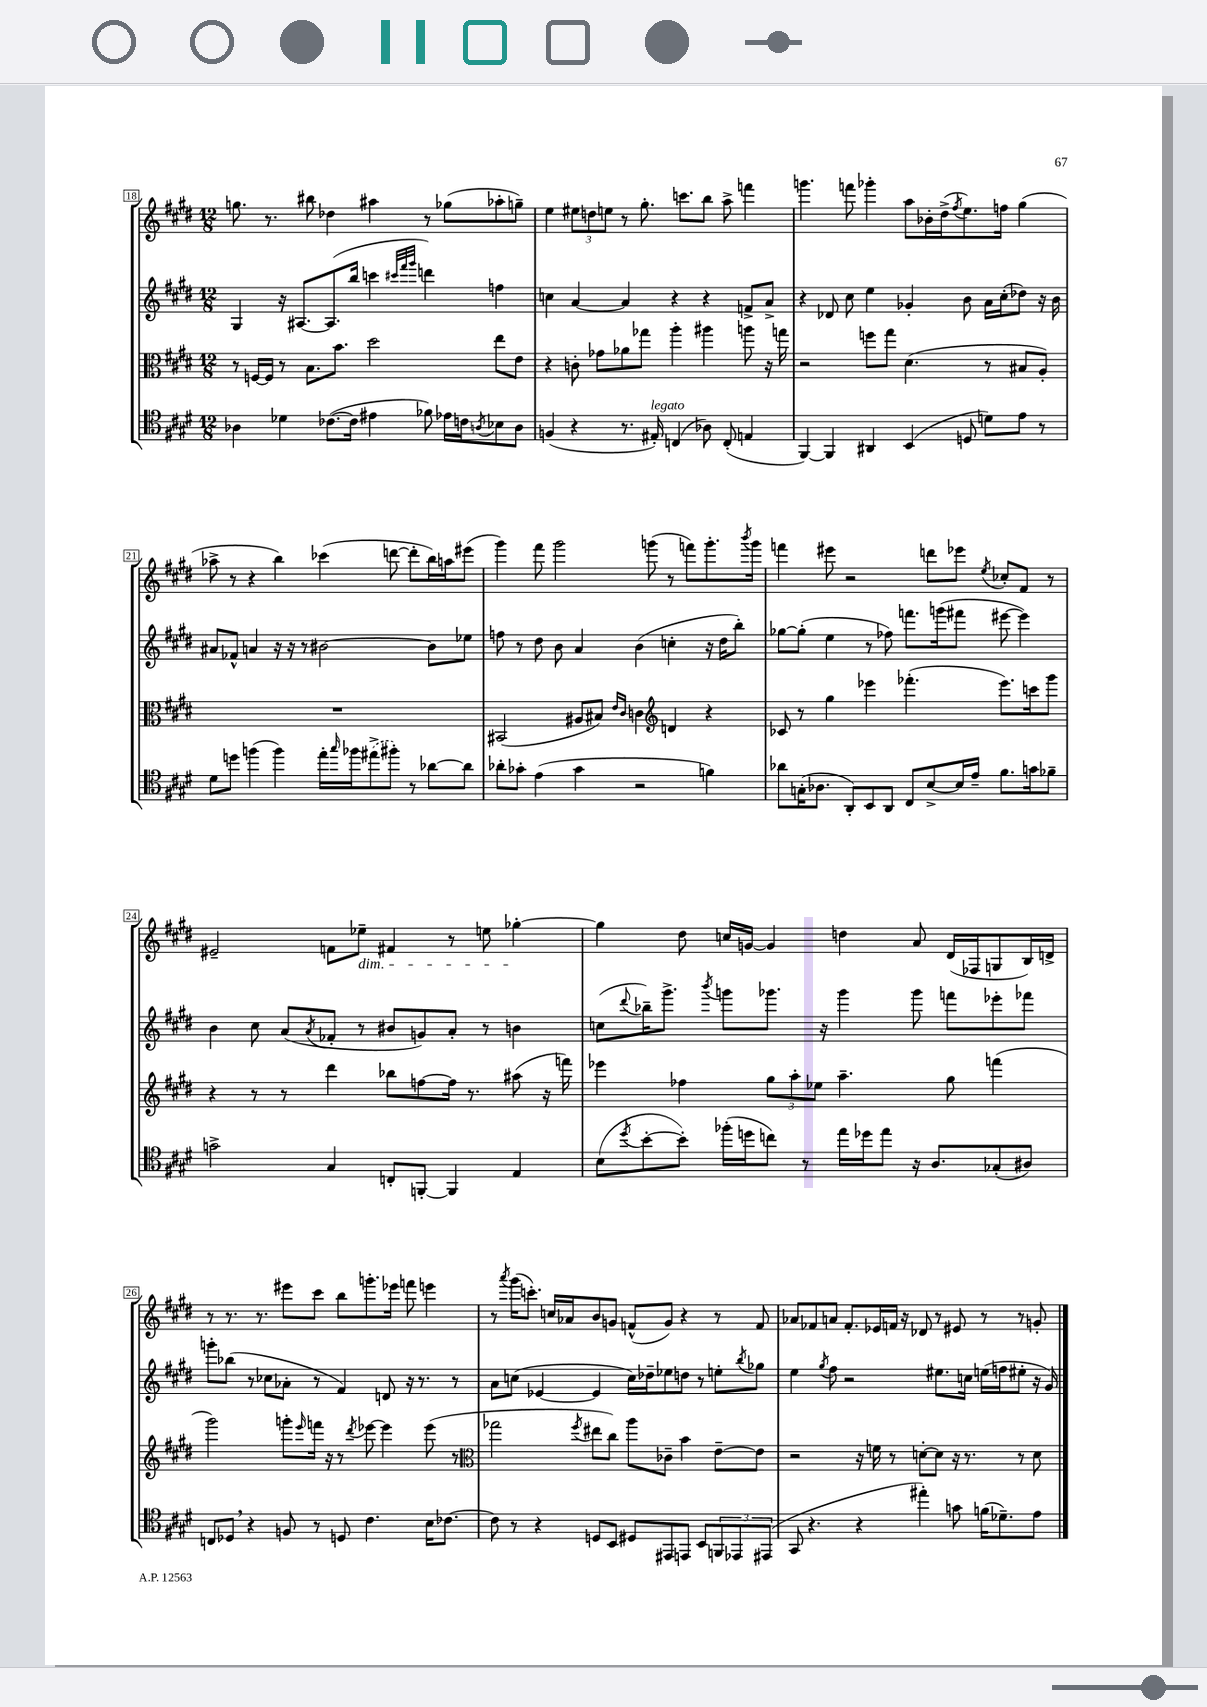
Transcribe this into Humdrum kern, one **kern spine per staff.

**kern	**kern	**kern	**kern
*staff4	*staff3	*staff2	*staff1
*clefC4	*clefC3	*clefG2	*clefG2
*k[f#c#g#d#]	*k[f#c#g#d#]	*k[f#c#g#d#]	*k[f#c#g#d#]
*M12/8	*M12/8	*M12/8	*M12/8
4A-	8r	4G#	8.gg
.	[16F	.	.
.	16F]	.	8.r
4d-	8r	16r	.
.	.	[8.A#	.
.	8.B	.	8bb#
([8.c-	.	(8.A#]	4dd-
.	8.b	.	.
16c-]	.	16bb	.
4e#	2dd#	4ccc	4aa#
.	.	32qqccc#	.
.	.	32qqfff#	.
.	.	32qqggg#	.
8f-)	.	4ddd)	8r
16e-	.	.	(8gg-
16c	.	.	.
8qA	.	.	.
8B-	8ee	4ff	8aa-'
8A	8e	.	8gg~)
=	=	=	=
(4F	4r	4cc	4ee
4r	8c'	[4a	12ee#
.	.	.	12dd
.	8g-	.	.
.	.	.	12ee
8.r	8a-	4a]	8r
.	8gg-	.	8.gg#'
16E#')	.	.	.
(4C	4aa'	4r	.
.	.	.	8.ccc
8A-)	4aa#	4r	8bb
(8C'	.	.	8aa^
4E	8aa	8f^	4fff
.	16r	8a^	.
.	16gg	.	.
=	=	=	=
[4FF#)	2r	4r	4.ggg
4FF#]	.	8d-	.
.	.	8cc#	8fff
4AA#	8ff	4ee	4ggg-'
.	8gg#	.	.
(4BB	(4.d#	4g-'	8aa
.	.	.	16b-'
.	.	.	(16dd#^
.	.	.	8qff#
8D	.	8b	8.ee)
8d)	8r	16a	.
.	.	(16cc#'	16ff
8e	8B#	8dd-)	(4gg#
8r	8A')	16r	.
.	.	16b	.
=	=	=	=
8d#	1.r	8a#	8aa-^
8dd	.	8f-^^	8r
(4ff	.	4a	4r
4ff)	.	16r	4bb)
.	.	16r	.
.	.	8r	.
16ee'	.	[2b#	(4ccc-
16qqgg#	.	.	.
16ff-	.	.	.
(8ee#^	.	.	.
8ff#')	.	.	[8ddd
8r	.	.	8ddd']
[8a-	.	8b#]	16bb)
.	.	.	16aa
8a-]	.	8ee-	(8eee#
=	=	=	=
8a-'	(2BB#	8ff	4ggg#)
8g-'	.	8r	.
(4e	.	8dd#	8fff#
.	.	8b	2ggg#
4g-	8A#	4a	.
.	8B#)	.	.
.	16qqe	.	.
.	16qqc#	.	.
2r	4c	(4b	.
.	.	.	(8ggg
*	*clefG2	*	*
.	4d	4cc'	8r
.	.	.	8fff)
4f)	4r	16r	8.ggg'
.	.	16dd#	.
.	.	8bb')	.
.	.	.	8qbbb
.	.	.	16ggg
=	=	=	=
8a-	8c-	[8gg-	4fff
(16G'	8r	(8gg-']	.
8.A-	.	.	.
.	4gg#	4ee	8eee#
8AA')	.	.	2r
8BB	4eee-	8r	.
8AA	.	8ff-)	.
8C#	(4.fff-'	8.fff	.
[8B^	.	.	8ddd
.	.	(16ggg	.
16B]	.	8fff#	8eee-
16e~	.	.	.
.	.	.	8qee
8.f#	8.eee-)	[8eee#	8cc-'
.	.	4eee#])	8f#
16g	16ccc	.	.
8f-~	8ggg#	.	8r
=	=	=	=
2g^	4r	4b	2e#~
.	8r	8cc#	.
.	8r	(8a	.
.	.	8qa	.
4G#	4ddd#	8f-'	8f
.	.	8r	8ee-~
8C'	8bb-	8b#	4f#
[8FF'	[8ff	8g)	.
4FF]	16ff]	8a'	8r
.	8.r	.	.
.	.	8r	8ee
4E	(8aa#	4b	[4gg-'
.	16r	.	.
.	16fff)	.	.
=	=	=	=
(8B	4eee-	(8cc	4gg-]
8qdd#	.	8qqddd#	.
[8b'	.	16bb-~)	.
.	.	8.ggg#^	.
8b'])	4ff-	.	8dd#
.	.	8qbbb	.
(16ff-'	.	8ggg	16cc
16dd	.	.	[16g
8cc)	12gg#	8.ggg-	4g]
.	12aa'	.	.
8r	.	.	.
.	12ee-	.	.
.	.	16r	.
16ee	4.aa~	4ggg-	4dd
16dd-	.	.	.
8ee	.	.	.
16r	.	8ggg-	8a
8.A	.	.	.
.	8gg#	8fff	(16d#
.	.	.	16F-
(8G-'	(4fff	8eee-'	8G
8A#)	.	8fff-	16B)
.	.	.	16d^
=	=	=	=
8C	2ggg#)	8ggg'	8r
8D-	.	(8bb-	8.r
4r	.	8r	.
.	.	.	8.r
.	.	8cc-	.
8F	8ggg'	8a-'	8eee#
.	16qqeee	.	.
8r	16fff	8r	8ccc#
.	16r	.	.
8D	8r	4f#)	8bb
.	8qddd#	.	.
4.c#	[8eee-	.	8.ggg'
.	4eee-]	8d	.
.	.	.	16eee-
.	.	16r	8fff
.	.	8.r	.
16B	(8eee-	.	4eee
[8.c-	.	.	.
.	8r	8r	.
=	=	=	=
*	*clefC3	*	*
8c-]	2gg-	8a	8r
.	.	.	8qaaa
8r	.	(8cc	(16ggg#
.	.	.	8.ccc')
4r	.	[4e-	.
.	.	.	16cc
.	.	.	16a-
.	8qff#	.	.
8D	8ee#	4e-]	8b
8BB	8cc#)	.	8g
8D#	8aa	16cc)	(8f^^
.	.	16dd-~	.
8EE#	8c-~	8ee-	8g)
8EE	4b	8dd	4r
8BB	.	8r	.
12FF	[8e~	8ee'	8r
12EE-	.	.	.
.	.	8qbb	.
.	8e]	8gg-	8f
(12EE#	.	.	.
=	=	=	=
8GG#	2r	4ee	8a-
4.r	.	.	8f-
.	.	8qgg#	.
.	.	8ff#	8a
.	.	2r	8.f-'
4r	16r	.	.
.	16f	.	16e-
.	8r	.	16f
.	.	.	16r
4ee#')	[8d'	.	8d-
.	8d]	8.ee#	8r
8g	16r	.	8e#
.	8.r	16cc	.
(16f	.	(16ee	8r
8.d-~)	.	16ff	.
.	8r	8ee#'	8r
8e	8d	16r	8g'
.	.	16g#)	.
==	==	==	==
*-	*-	*-	*-
